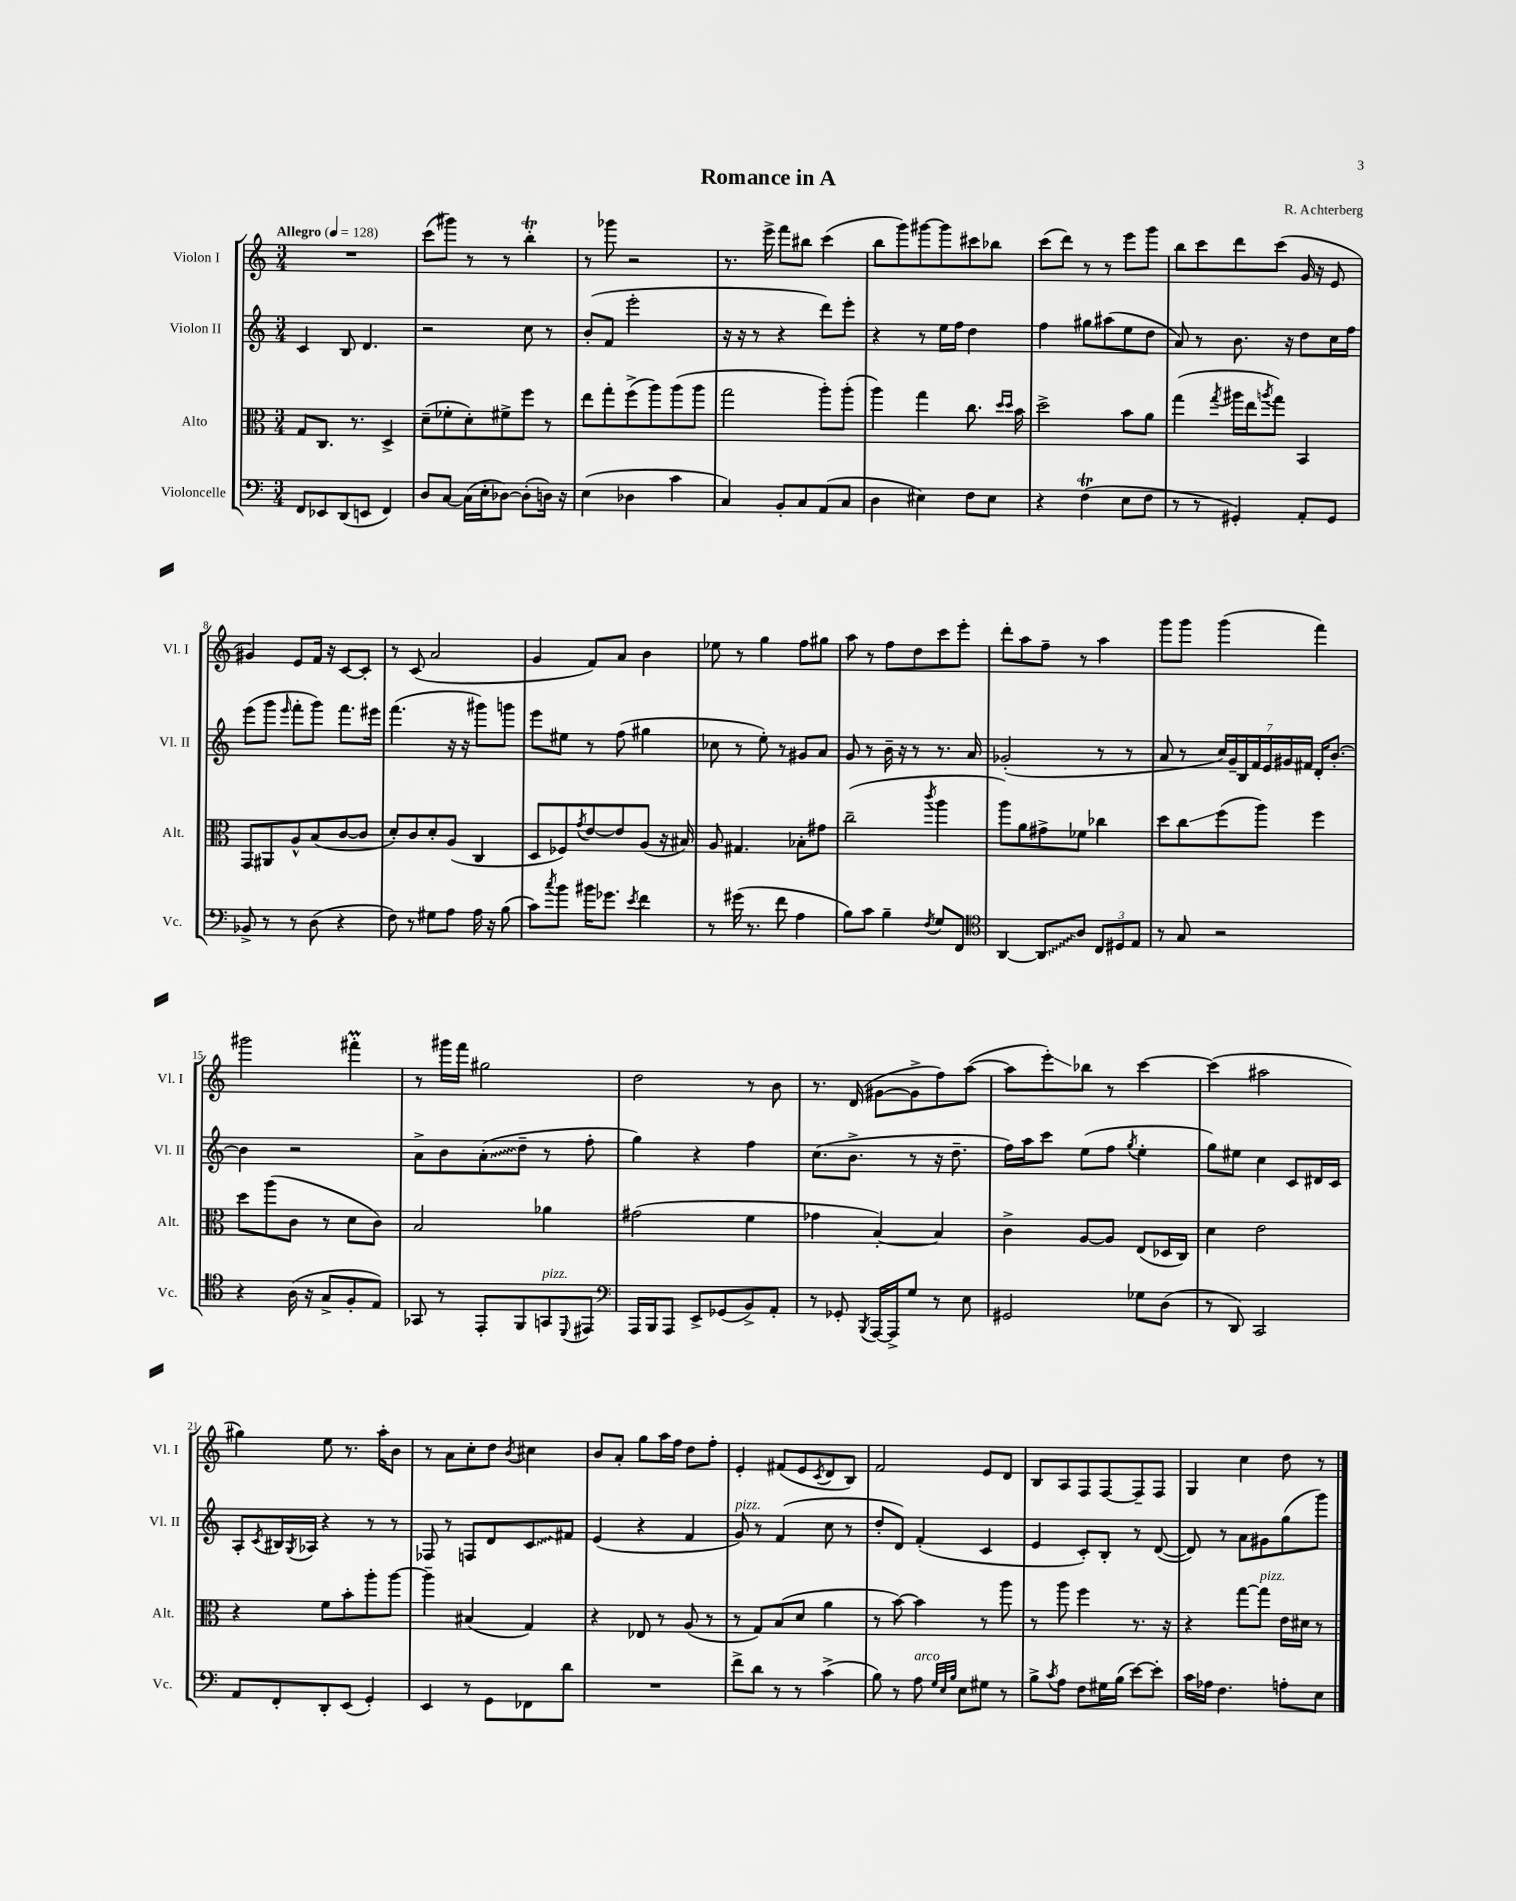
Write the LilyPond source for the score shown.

\header { title = "Romance in A" composer = "R. Achterberg" }
<<
\new StaffGroup <<
\new Staff = "s0" \with { instrumentName = "Violon I" shortInstrumentName = "Vl. I" } {
    \clef treble \key c \major \numericTimeSignature \time 3/4 \tempo "Allegro" 4 = 128
    R2. |
    c'''8( gis'''8) r8 r8 b''4-.\trill |
    r8 ges'''8 r2 |
    r8. e'''16-> f'''8 bis''8 c'''4( |
    b''8 g'''8) gis'''8~ gis'''8 cis'''8 bes''8 |
    c'''8( d'''8) r8 r8 e'''8 g'''8 |
    b''8 c'''8 d'''8 c'''8( g'16 r16 e'8 |
    gis'4) e'8 f'16 r16 c'8~ c'8-. |
    r8 c'8( a'2 |
    g'4 f'8) a'8 b'4 |
    ees''8 r8 g''4 f''8 gis''8 |
    a''8 r8 f''8 d''8 c'''8 e'''8-. |
    d'''8-. a''8 f''8-- r8 a''4 |
    g'''8 g'''8 g'''4( f'''4) |
    gis'''2 fis'''4-.\prall |
    r8 gis'''16 f'''16 gis''2 |
    d''2 r8 b'8 |
    r8. d'16( gis'8~ gis'8-> f''8) a''8~( |
    a''8 e'''8-.\glissando) bes''8 r8 c'''4~ |
    c'''4( ais''2 |
    gis''4) e''8 r8. a''16-. b'8 |
    r8 a'8 c''8-. d''8 \acciaccatura { b'8 } cis''4 |
    b'8 a'8-. g''8 a''16 f''16 d''8 f''8-. |
    e'4-. fis'8( e'8 \acciaccatura { c'8 } d'8 b8) |
    f'2 e'8 d'8 |
    b8 a8 f8 f8~ f8-- f8 |
    g4 c''4 d''8 r8 \bar "|." |
}
\new Staff = "s1" \with { instrumentName = "Violon II" shortInstrumentName = "Vl. II" } {
    \clef treble \key c \major \numericTimeSignature \time 3/4
    c'4 b8 d'4. |
    r2 c''8 r8 |
    b'8-.( f'8 e'''2-. |
    r16 r16 r8 r4 d'''8) e'''8-. |
    r4 r8 e''16 f''16 d''4 |
    f''4 gis''8 ais''8( e''8 d''8 |
    a'8) r8 b'8. r16 d''8 c''16 f''16 |
    e'''8( g'''8 \grace { e'''16 } f'''8-. g'''8) f'''8. eis'''16 |
    f'''4.( r16 r16 gis'''8) g'''8 |
    e'''8 eis''8 r8 f''8( gis''4 |
    ces''8 r8 e''8-.) r8 gis'8 a'8 |
    g'8 r8 b'16-- r16 r8 r8. a'16 |
    ges'2-.( r8 r8 |
    a'8 r8 \tuplet 7/4 { c''16) g'16-- b16 f'16 e'16 gis'16 fis'16 } d'16-. b'8.~-. |
    b'4 r2 |
    a'8-> b'8 \once \override Glissando.style = #'zigzag a'8-.\glissando( d''8-- r8 f''8-. |
    g''4) r4 f''4 |
    c''8.( b'8.-> r8 r16 d''8.-- |
    f''16) a''16 c'''8 e''8( f''8 \acciaccatura { g''8 } e''4-. |
    g''8) eis''8 c''4 c'8 dis'16 c'16 |
    a8-. \acciaccatura { c'8 } bis16 \acciaccatura { g8 } aes16 r4 r8 r8 |
    fes8 r8 f8 d'8 \once \override Glissando.style = #'zigzag c'8\glissando fis'8 |
    e'4( r4 f'4 |
    g'8^\markup { \italic "pizz." }) r8 f'4( c''8 r8 |
    d''8-. d'8) f'4-.( c'4 |
    e'4 c'8-.) b8-. r8 d'8~( |
    d'8) r8 a'8 gis'8 g''8( g'''8) \bar "|." |
}
\new Staff = "s2" \with { instrumentName = "Alto" shortInstrumentName = "Alt." } {
    \clef alto \key c \major \numericTimeSignature \time 3/4
    g8 c8. r8. d4-> |
    d'8--( fes'8-. d'8-.) fis'8-> f''8 r8 |
    e''8 g''8-. f''8->( a''8) a''8( a''8 |
    g''2 a''8-.) a''8-.( |
    a''4) g''4 c''8. \grace { d''16 d''16 } b'16 |
    d''2-> b'8 a'8 |
    g''4( \acciaccatura { g''8 } ais''16 e''16 \acciaccatura { a''8 } g''8) b,4 |
    g,8 ais,8 a8-^ b8( c'8~ c'8 |
    d'8-.) c'8 d'8-. a8( c4 |
    d8 fes8) \acciaccatura { g'8 } e'8~ e'8 a8( r16 bis16) |
    a8 gis4. bes8-. gis'8 |
    c''2--( \acciaccatura { c'''8 } a''4 |
    a''8) a'8 gis'8-> fes'8 ces''4 |
    d''8 c''8\glissando f''8( a''8) f''4 |
    d''8 a''8( c'8 r8 d'8 c'8) |
    b2 aes'4 |
    gis'2( f'4 |
    ges'4 b4~-.) b4 |
    c'4-> a8~ a8 e8( des16 c16) |
    d'4 e'2 |
    r4 f'8 b'8-. a''8-. a''8~ |
    a''4-- bis4( g4) |
    r4 ees8 r8 a8( r8 |
    r8 g8) b8( d'8 a'4 |
    r8 b'8~) b'4 r8 a''8 |
    r8 a''8 f''4 r8. r16 |
    r4 g''8~ g''8^\markup { \italic "pizz." } e'16 dis'16 r8 \bar "|." |
}
\new Staff = "s3" \with { instrumentName = "Violoncelle" shortInstrumentName = "Vc." } {
    \clef bass \key c \major \numericTimeSignature \time 3/4
    f,8 ees,8 d,8( e,8 f,4) |
    d8 c8~ c16( e16-. des8~) des8-.( d16) r16 |
    e4( des4 c'4 |
    c4) b,8-. c8 a,8( c8 |
    d4 eis4) f8 eis8 |
    r4 f4\trill( e8 f8 |
    r8 r8 gis,4-.) a,8-. gis,8 |
    bes,8-> r8 r8 d8( r4 |
    f8) r8 gis8 a8 a16 r16 b8( |
    c'8) \acciaccatura { c''8 } b'8 bis'16 ges'8. \acciaccatura { e'8 } f'4 |
    r8 gis'16( r8. f'8 a4 |
    b8) c'8 b4-- \acciaccatura { f8 } g8 f,8 |
    \clef tenor a,4~ \once \override Glissando.style = #'zigzag a,8\glissando a8 \tuplet 3/2 { c8 dis8 e8 } |
    r8 g8 r2 |
    r4 a16( r16 g8-> f8-. e8) |
    ges,8 r8 e,8-. f,8 g,8^\markup { \italic "pizz." } \appoggiatura { d,8 } eis,8 |
    \clef bass a,,16 b,,16 a,,8 e,8-> ges,8( b,8->) a,8-. |
    r8 ges,8-. \acciaccatura { b,,8 } a,,16~ a,,16-> g8 r8 e8 |
    gis,2 ges8 d8( |
    r8 d,8) c,2 |
    a,8 f,8-. d,8-. e,8( g,4-.) |
    e,4 r8 g,8 fes,8 d'8 |
    R2. |
    f'8-> d'8 r8 r8 c'4->( |
    b8) r8 a8^\markup { \italic "arco" } \grace { g32 e32 b32 } e8 gis8 r8 |
    b8-> \acciaccatura { c'8 } a8 f8 gis16 b16( e'8~) e'8-. |
    c'16 aes16 f4. a8-. e8 \bar "|." |
}
>>
>>
